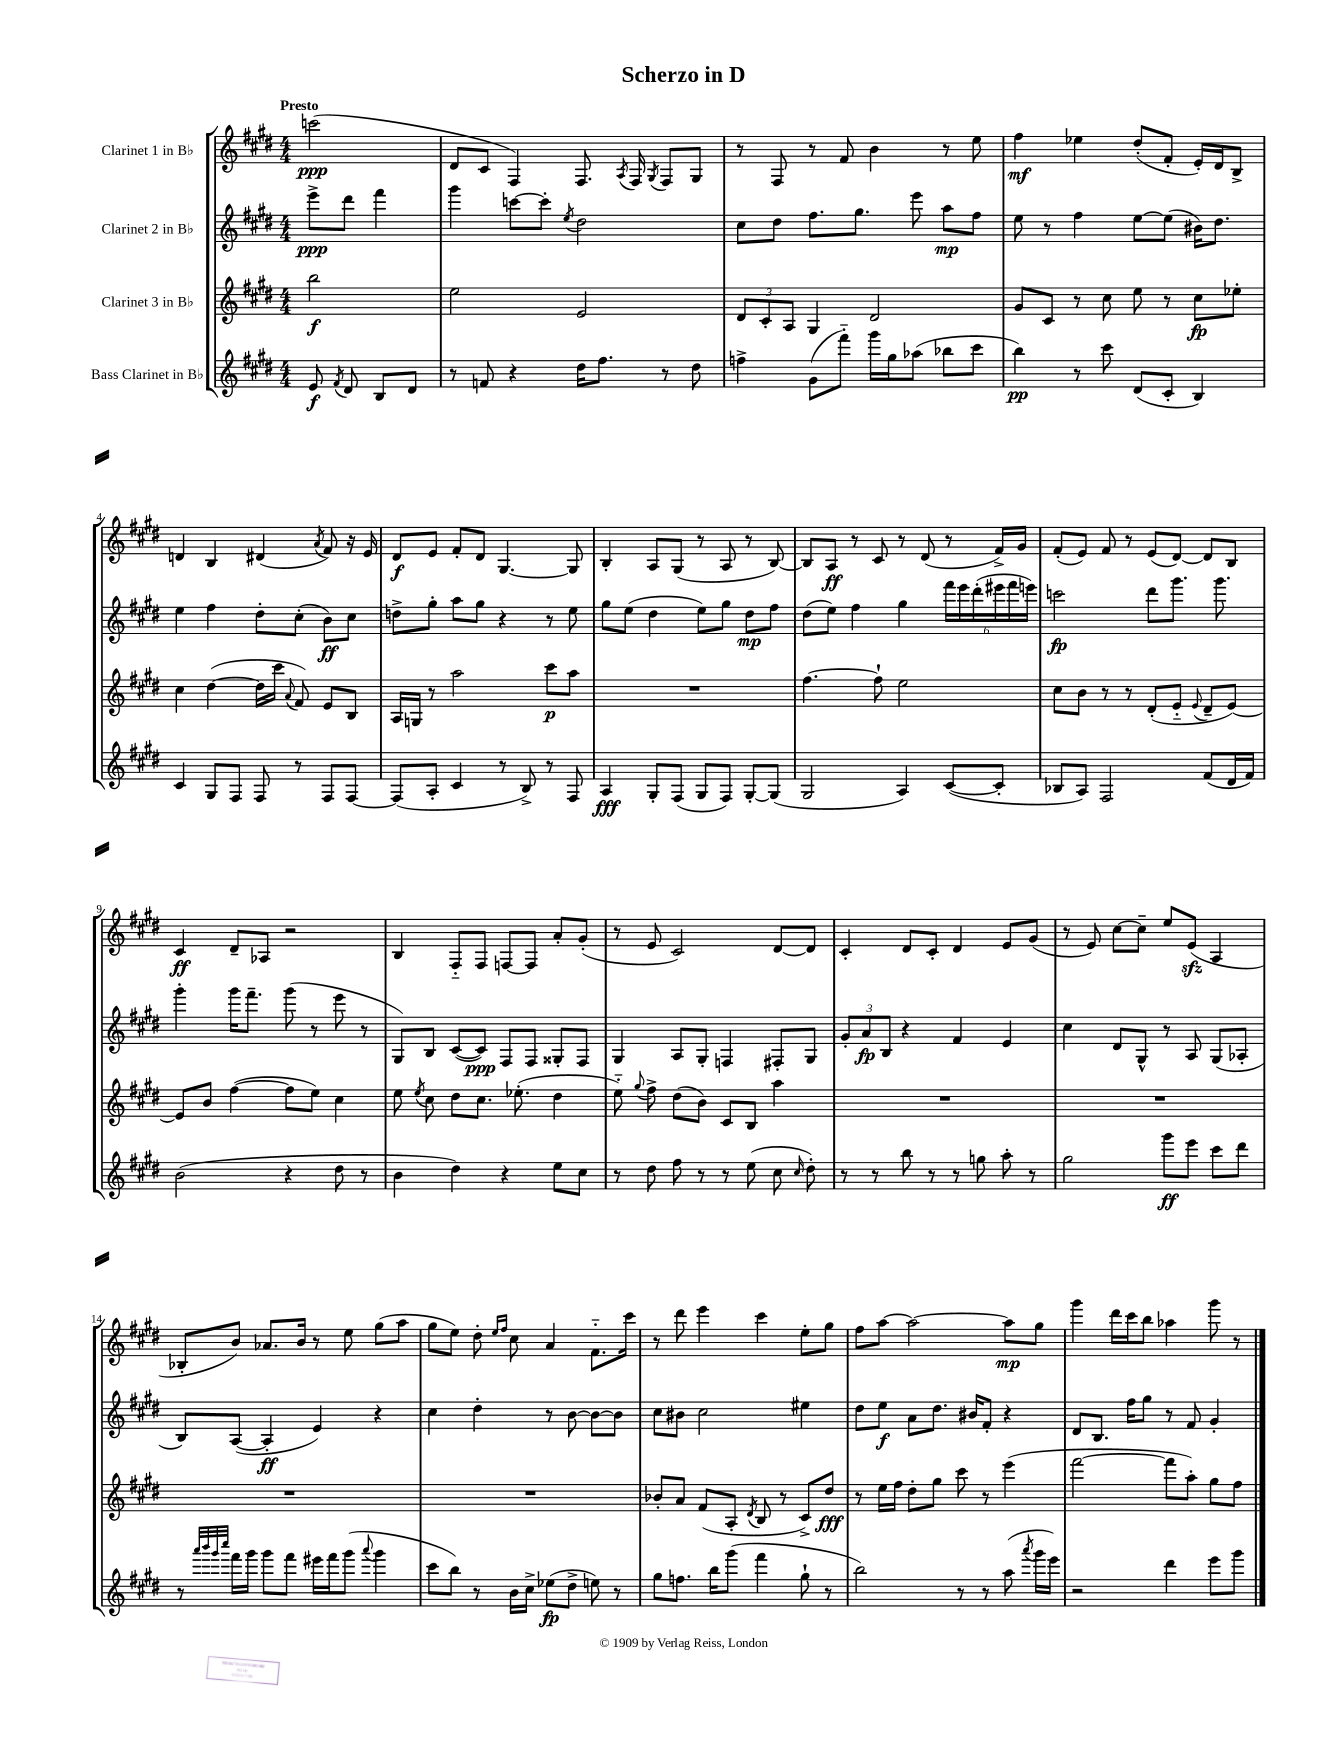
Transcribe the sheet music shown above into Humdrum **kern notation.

**kern	**kern	**kern	**kern
*staff4	*staff3	*staff2	*staff1
*clefG2	*clefG2	*clefG2	*clefG2
*k[f#c#g#d#]	*k[f#c#g#d#]	*k[f#c#g#d#]	*k[f#c#g#d#]
*M4/4	*M4/4	*M4/4	*M4/4
8e	2bb	8eee^	(2ccc
8qf#	.	.	.
8d#	.	8ddd#	.
8B	.	4fff#	.
8d#	.	.	.
=	=	=	=
8r	2ee	4ggg#	8d#
8f	.	.	8c#
4r	.	[8ccc	4F#)
.	.	8ccc']	.
.	.	8qee	.
16dd#	2e	2dd#	8.F#
8.ff#	.	.	.
.	.	.	8qA
.	.	.	16F#
.	.	.	8qG#
8r	.	.	8F#
8dd#	.	.	8G#
=	=	=	=
4ff^	12d#	8cc#	8r
.	12c#'	.	.
.	.	8dd#	8F#
.	12A	.	.
(8g#	4G#	8.ff#	8r
8fff#'~)	.	.	8f#
.	.	8.gg#	.
16ggg#	2d#	.	4b
16gg#	.	.	.
(8aa-	.	8eee	.
8bb-	.	8aa	8r
8ccc#	.	8ff#	8ee
=	=	=	=
4bb)	8g#	8ee	4ff#
.	8c#	8r	.
8r	8r	4ff#	4ee-
8ccc#	8cc#	.	.
(8d#	8ee	[8ee	(8dd#'
8c#'	8r	(8ee]	8f#'
4B)	8cc#	16b#)	16e')
.	.	8.dd#	16d#
.	8ee-'	.	8B^
=	=	=	=
4c#	4cc#	4ee	4d
8G#	([4dd#	4ff#	4B
8F#	.	.	.
8F#	16dd#]	8dd#'	(4d#
.	16ccc#	.	.
.	8qqa	.	.
8r	8f#)	(8cc#'	.
.	.	.	8qa
8F#	8e	8b)	8f#)
[8F#	8B	8cc#	16r
.	.	.	16e
=	=	=	=
(8F#]	16A	8dd^	8d#
.	16G	.	.
8A'	8r	8gg#'	8e
4c#	2aa	8aa	8f#'
.	.	8gg#	8d#
8r	.	4r	[4.G#
8B^)	.	.	.
8r	8ccc#	8r	.
8F#	8aa	8ee	8G#]
=	=	=	=
4A	1r	8gg#	4B'
.	.	(8ee	.
8G#'	.	4dd#	8A
(8F#	.	.	(8G#
8G#	.	8ee)	8r
8F#)	.	8gg#	8A
[8G#'	.	8dd#	8r
(8G#]	.	8ff#	[8B)
=	=	=	=
2G#	[4.ff#	(8dd#	8B]
.	.	8ee)	8A
.	.	4ff#	8r
.	8ff#`]	.	8c#
4A)	2ee	4gg#	8r
.	.	.	(8d#
([8c#	.	24fff#	8r
.	.	24eee	.
.	.	(24ddd#'	.
8c#']	.	24eee#	16f#^)
.	.	24fff#	.
.	.	.	16g#
.	.	24eee)	.
=	=	=	=
8B-	8cc#	2ccc	(8f#'
8A)	8b	.	8e)
2F#	8r	.	8f#
.	8r	.	8r
.	(8d#'	8ddd#	(8e
.	8e'~	8.ggg#	[8d#)
.	8qqe	.	.
(8f#	8d#~	.	8d#]
.	.	8.ggg#	.
16d#	[8e)	.	8B
16f#)	.	.	.
=	=	=	=
(2b	8e]	4ggg#'	4c#
.	8b	.	.
.	([4ff#	16ggg#	8d#~
.	.	8.fff#~	.
.	.	.	8A-
4r	8ff#]	(8ggg#	2r
.	8ee)	8r	.
8dd#	4cc#	8eee	.
8r	.	8r	.
=	=	=	=
4b	8ee	8G#)	4B
.	8qee	.	.
.	8cc#	8B	.
4dd#)	8dd#	([8c#	8F#'~
.	8.cc#	8c#])	8F#
4r	.	8F#	[8F
.	(8.ee-'	.	.
.	.	8F#	8F]
8ee	4dd#	8G##'	8a'
8cc#	.	8F#	(8g#'
=	=	=	=
8r	8ee'~)	4G#	8r
.	8qqgg#	.	.
8dd#	8ff#^	.	8e
8ff#	(8dd#	8A	2c#)
8r	8b)	8G#'	.
8r	8c#	4F	.
(8ee	8B	.	.
8cc#	4aa	8F#'	[8d#
16qqcc#	.	.	.
8dd#')	.	8G#	8d#]
=	=	=	=
8r	1r	12g#'	4c#'
.	.	12a	.
8r	.	.	.
.	.	12B	.
8bb	.	4r	8d#
8r	.	.	8c#'
8r	.	4f#	4d#
8gg	.	.	.
8aa'	.	4e	8e
8r	.	.	(8g#
=	=	=	=
2gg#	1r	4cc#	8r
.	.	.	8e)
.	.	8d#	[8cc#
.	.	8G#^^	8cc#~]
8ggg#	.	8r	8ee
8eee	.	8A	(8e
8ccc#	.	(8G#	4A
8ddd#	.	8A-'	.
=	=	=	=
8r	1r	8B)	8B-'
32qqaaa	.	.	.
32qqbbb	.	.	.
32qqggg#	.	.	.
32qqcccc#	.	.	.
16fff#	.	([8A	8b)
16ggg#	.	.	.
8ggg#	.	4A']	8.a-
8fff#	.	.	.
.	.	.	16b
16eee#	.	4e)	8r
16fff#	.	.	.
(8ggg#	.	.	8ee
8qqaaa	.	.	.
4ggg#	.	4r	(8gg#
.	.	.	8aa
=	=	=	=
8ccc#	1r	4cc#	8gg#
8bb)	.	.	8ee)
8r	.	4dd#'	8dd#'
.	.	.	16qqee
.	.	.	16qqff#
16b	.	.	8cc#
16cc#^	.	.	.
(8ee-	.	8r	4a
8dd#^	.	[8b	.
8ee)	.	8b_	8.f#'~
8r	.	8b]	.
.	.	.	16ccc#
=	=	=	=
8gg#	8b-'	8cc#	8r
8.ff	8a	8b#	8ddd#
.	(8f#	2cc#	4eee
16bb	.	.	.
(8ggg#	8A'	.	.
.	8qd#	.	.
4fff#	8B	.	4ccc#
.	8r	.	.
8gg#`	8c#^)	4ee#	8ee'
8r	8dd#	.	8gg#
=	=	=	=
2bb)	8r	8dd#	8ff#
.	16ee	8ee	[8aa
.	16ff#	.	.
.	8dd#'	8a	2aa_
.	8gg#	8.dd#	.
8r	8ccc#	.	.
.	.	16b#	.
8r	8r	8f#'	.
(8aa	(4eee	4r	8aa]
8qaaa	.	.	.
16ggg#	.	.	8gg#
16eee)	.	.	.
=	=	=	=
2r	[2fff#	8d#	4ggg#
.	.	8.B	.
.	.	.	16ddd#
.	.	16ff#	16ccc#
.	.	8gg#	8bb
4ddd#	8fff#]	8r	4aa-
.	8aa')	8f#	.
8eee	8gg#	4g#'	8ggg#
8ggg#	8ff#	.	8r
==	==	==	==
*-	*-	*-	*-
